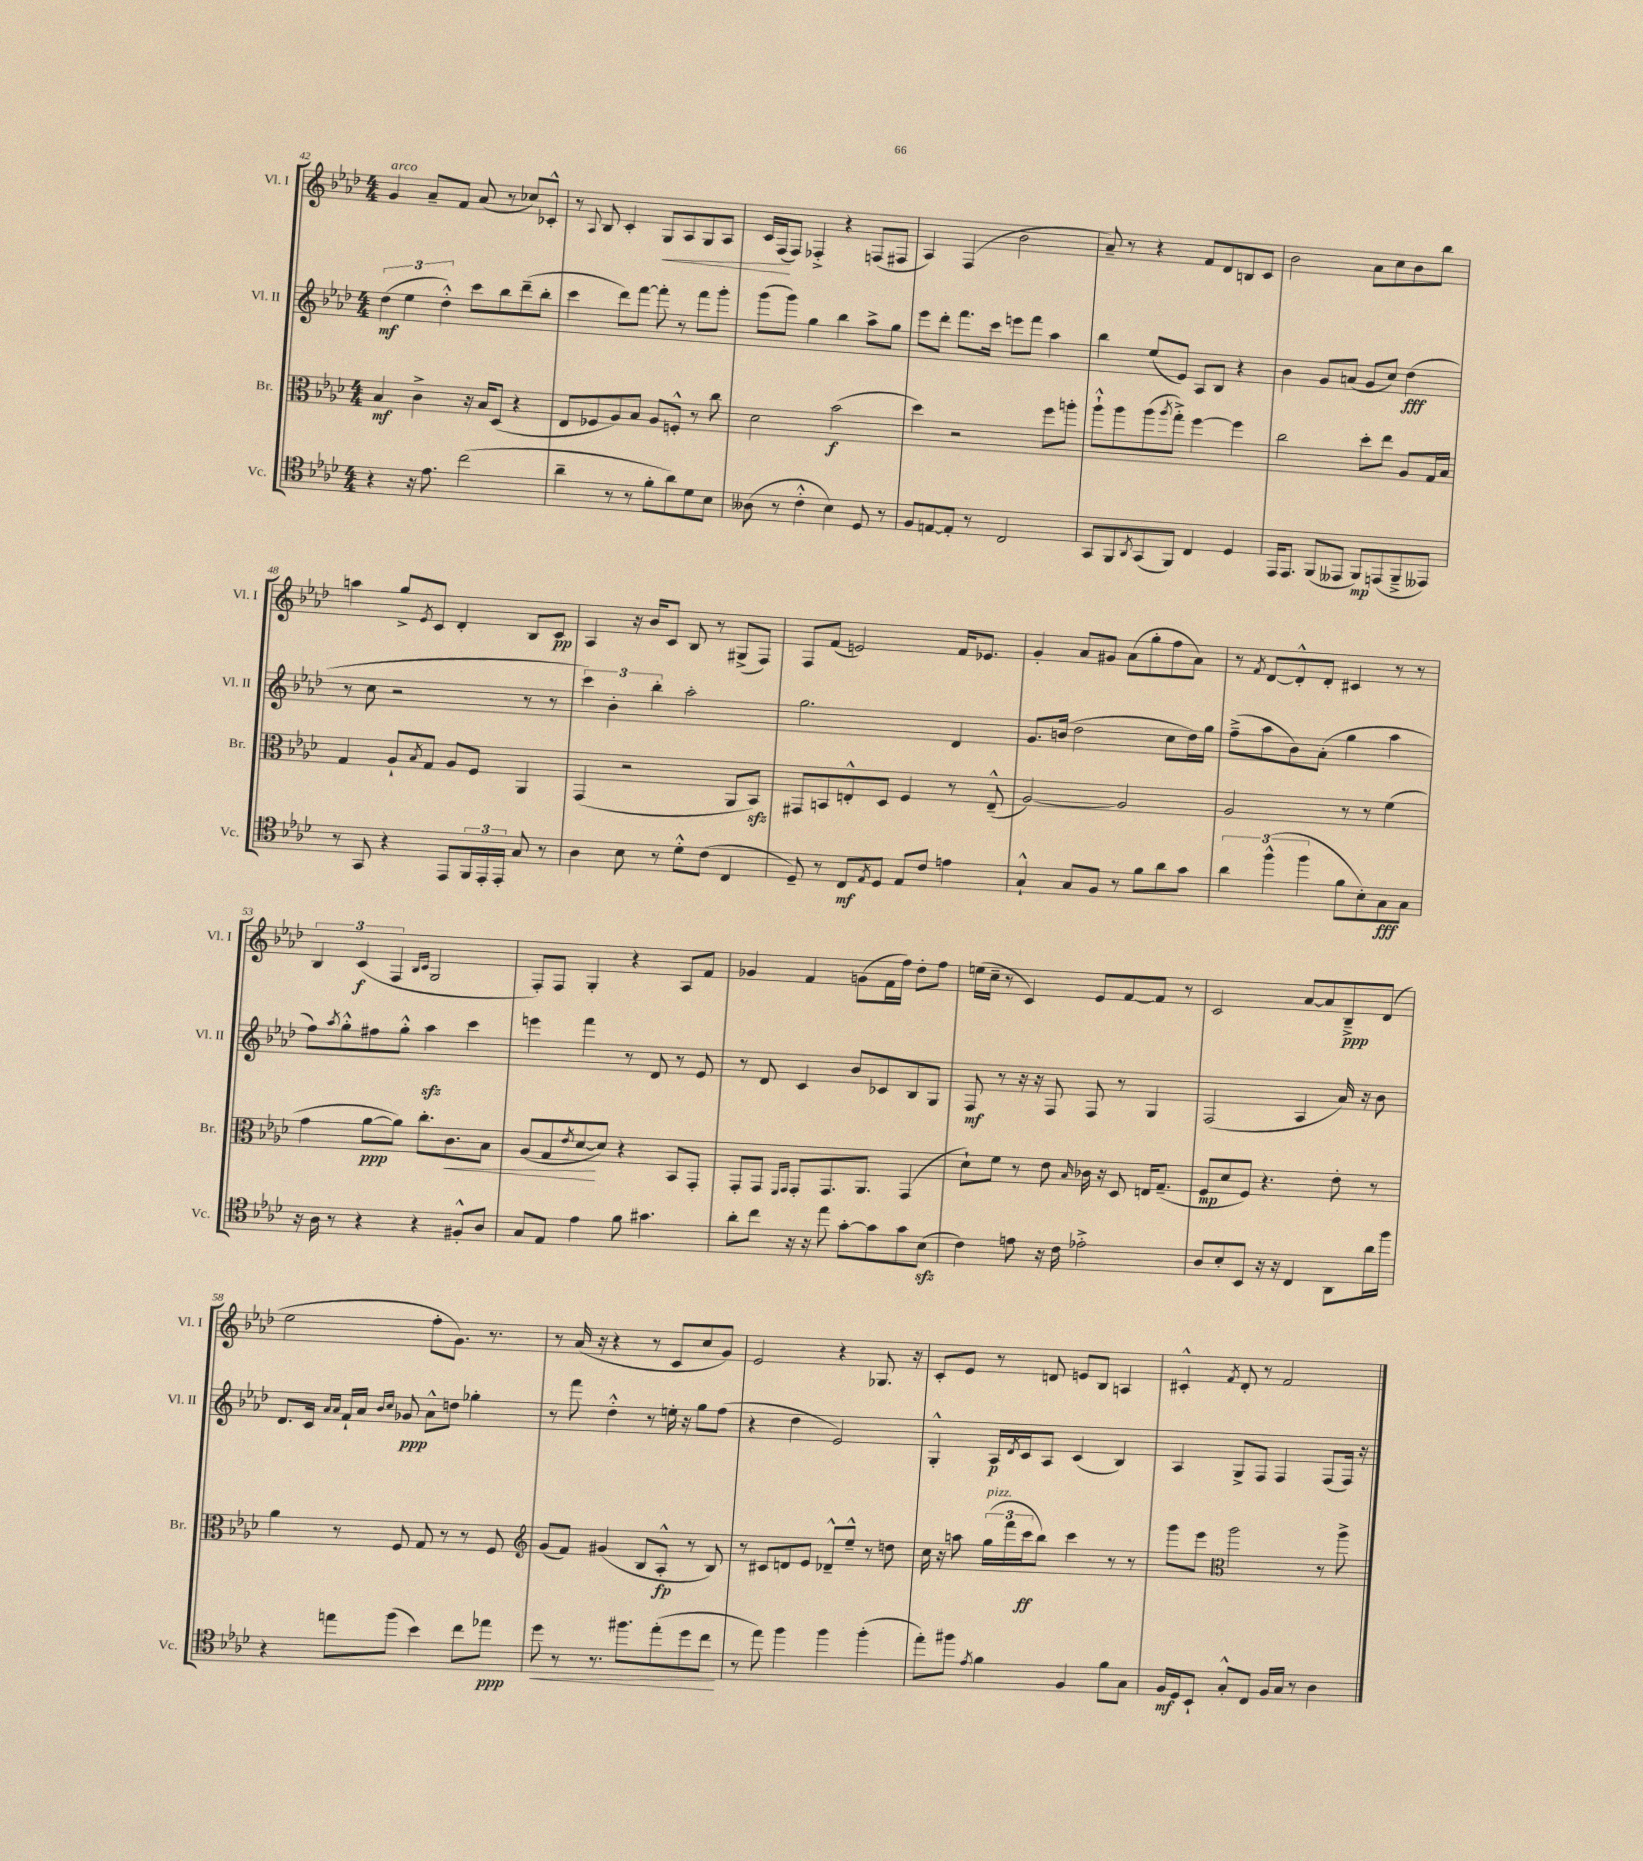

**kern	**kern	**kern	**kern
*staff4	*staff3	*staff2	*staff1
*clefC4	*clefC3	*clefG2	*clefG2
*k[b-e-a-d-]	*k[b-e-a-d-]	*k[b-e-a-d-]	*k[b-e-a-d-]
*M4/4	*M4/4	*M4/4	*M4/4
4r	4B-	(6dd-	4g
.	.	6ee-	.
16r	4c^	.	8a-~
8.e-	.	.	.
.	.	6dd-'^^)	.
.	.	.	8f
(2cc	16r	8ccc	(8a-
.	16B-	.	.
.	(8D-	8bb-	8r
.	4r	(8ddd-~	8cc-)
.	.	8bb-'	8c-'^^
=	=	=	=
4a-~	8E-	4ccc	8r
.	.	.	8qqA-
.	8F-	.	8B-
8r	8A-)	8ddd-)	4c'
8r	8B-	[8fff	.
8f'	8A-	8fff']	8G
8a-)	8F'^^	8r	8A-
8d-	8r	8fff	8G
8B-	8cc	8ggg'	8A-
=	=	=	=
(8A--	2d-	(8ggg	16c
.	.	.	(16F
8r	.	8ggg)	8F)
4c'^^	.	4gg	4F-'^
4B-)	(2b-	4bb-	4r
8D-	.	8aa-^	(8F
8r	.	8gg	8F#
=	=	=	=
8F	4dd-)	8eee-	4A-)
[8E	.	8ddd-'	.
8E']	2r	8.fff	(4F
8r	.	.	.
.	.	16ccc	.
2C	.	8eee	2b-
.	.	8fff	.
.	8ff	4aa-	.
.	8aa'	.	.
=	=	=	=
8GG	8aa-`^^	4bb-	8a-~)
8FF	8aa-	.	8r
8qAA-	.	.	.
(8GG	(8aa-	(8ee-	4r
.	8qaa-	.	.
8FF)	8gg'^)	8e-)	.
4C	[4ff	8A-	8f
.	.	8B-	8d-
4D-	4ff]	4r	8B
.	.	.	8c
=	=	=	=
16EE-	2cc	4b-	2b-
8.EE-	.	.	.
(8FF	.	8g	.
8EE--	.	(8a	.
8FF)	8dd-'	8g	8a-
(8EE	8ee-	8cc)	8cc
8FF~^	8A-	(4dd-	8b-
8EE--)	16G	.	8bb-
.	16B-	.	.
=	=	=	=
8r	4G	8r	4aa
8GG	.	8cc	.
4r	8A-`	2r	8gg^
.	8qB-	.	8qe-
.	8G	.	8c
8EE-	8A-	.	4d-'
24FF	8F	.	.
24EE-'	.	.	.
24EE-'	.	.	.
8G	4AA-	8r	8B-
8r	.	8r	8c
=	=	=	=
4A-	(4GG	6ccc)	4A-
.	.	6b-'	.
8B-	2r	.	16r
.	.	.	16b-
.	.	6bb-'	.
8r	.	.	8c
8d-'^^	.	2aa-'	8B-
(8c	.	.	8r
4C	8AA-	.	(8G#^
.	8BB-)	.	8F)
=	=	=	=
8D-~)	8GG#	2.gg	8F
8r	8BB	.	(8f
8C	8E'^^	.	2e)
8qE-	.	.	.
8D-	8D-	.	.
8E-	4F	.	.
8c	.	.	.
4e	8r	4d-	16f
.	.	.	8.e-
.	(8E~^^	.	.
=	=	=	=
4G`^^	[2A-)	8.g	4g'
.	.	(16b	.
8G	.	2dd-	8a-
8F	.	.	8g#
8r	2A-]	.	(8a-
8f	.	.	8gg'
8a-	.	8cc	8ff
8g	.	16dd-)	8a-)
.	.	16gg	.
=	=	=	=
6a-	2A-	(8ff~^	8r
.	.	.	8qf
.	.	8aa-	[8d-
(6ff^^	.	.	.
.	.	8b-)	8d-'^^]
6ff	.	.	.
.	.	(8a-'	8d-'
8f	8r	4gg	4c#
8B-')	8r	.	.
8G	(4f	4aa-	8r
8G	.	.	8r
=	=	=	=
16r	4g	8ff)	6B-
16A-	.	.	.
.	.	8qaa-	.
8r	.	8gg'^^	.
.	.	.	(6c
4r	[8a-	8ff#	.
.	.	.	6F
.	8a-])	8gg'^^	.
.	.	.	16qqB-
.	.	.	16qqc
4r	8.cc'	4aa-	2G
.	8.c	.	.
8F#'^^	.	4ccc	.
8A-	8B-	.	.
=	=	=	=
8G	(8A-	4eee	8F')
8E-	8G	.	8F
.	8qe-	.	.
4e-	[8d-	4fff	4G'
.	8d-])	.	.
8f	4r	8r	4r
4.g#	.	8d-	.
.	8BB-	8r	8A-
.	8GG'	8e-	8f
=	=	=	=
8a-'	8GG'	8r	4g-
8cc	8GG	8d-	.
.	16qqFF	.	.
.	16qqGG	.	.
16r	8GG'	4c	4f
16r	.	.	.
8ee-	8.GG	.	.
[8g'	.	8b-	(8g
.	8.AA-	.	.
8g]	.	8c-	16f
.	.	.	16ff)
8g	(4GG	8B-	8dd-'
(8B-	.	8G	8ff
=	=	=	=
4c)	8d-`)	8F	(16ee
.	.	.	16cc~
.	8f	8r	8r
8e	8r	16r	4c)
.	.	16r	.
16r	8e-	8F	.
16c	.	.	.
.	16qqB-	.	.
2e-'^	16c-	8F	8e-
.	16r	.	.
.	8D-	8r	[8f
.	16E	4G	8f]
.	(8.G~	.	.
.	.	.	8r
=	=	=	=
8A-	8F	(2F	2c
8B-'	8d-	.	.
8BB-	8F)	.	.
16r	4.r	.	.
16r	.	.	.
4C	.	4A-	[8a-
.	.	.	8a-]
8AA-	8e-'	16a-)	8B-~^
.	.	16r	.
16a-	8r	8b-	(8d-
16ff	.	.	.
=	=	=	=
4r	4a-	8.d-	2ee-
.	.	16c	.
.	.	16qqa-	.
.	.	16qqa-	.
8ee	8r	16f`	.
.	.	16a-	.
.	.	16qqb-	.
.	.	16qqcc	.
(8ff	8F	8g-	.
4b-)	8G	8a-^^	8ff'
.	8r	8dd	8.g)
8cc	8r	4gg-'	.
.	.	.	8.r
8ee-	8F	.	.
=	=	=	=
*	*clefG2	*	*
8dd-	(8g	8r	8r
8r	8f)	8fff	(16a-
.	.	.	16r
8.r	(4g#	4dd-'^^	4r
8.ff#	.	.	.
.	8B-	8r	8r
(8ee-'	8A-'^^	16ee'	8c
.	.	16r	.
8dd-	8r	8gg	8cc
8cc	8B-)	(8ff	8g)
=	=	=	=
8r	8r	4r	2e-
8ee-)	8c#	.	.
4ff	8d	4dd-	.
.	8e-	.	.
4ff	8d-~^^	2e-)	4r
.	8ee-~^^	.	.
(4ff'	8r	.	8.G-
.	8dd	.	.
.	.	.	16r
=	=	=	=
8ee-')	16cc	4G'^^	8c'
.	16r	.	.
8ff#	8aa	.	8e-
8qe-	.	.	.
4f	(24gg	16A-	8r
.	24fff	.	.
.	.	8qd-	.
.	.	16c	.
.	24ccc	.	.
.	8bb-)	8A-	8d
4F	4ccc	(4c	8e
.	.	.	8B-
8f	8r	4B-)	4A
8G	8r	.	.
=	=	=	=
16F	8ggg	4A-	4c#'^^
16D-	.	.	.
8BB-`	8eee-	.	.
*	*clefC3	*	*
.	.	.	8qf
8G'^^	2aa-	8G^	8d-'
8C	.	8F	8r
16F	.	4F	2f
16G	.	.	.
8r	.	.	.
4A-	8r	(8F	.
.	8aa-^	16F)	.
.	.	16r	.
==	==	==	==
*-	*-	*-	*-
